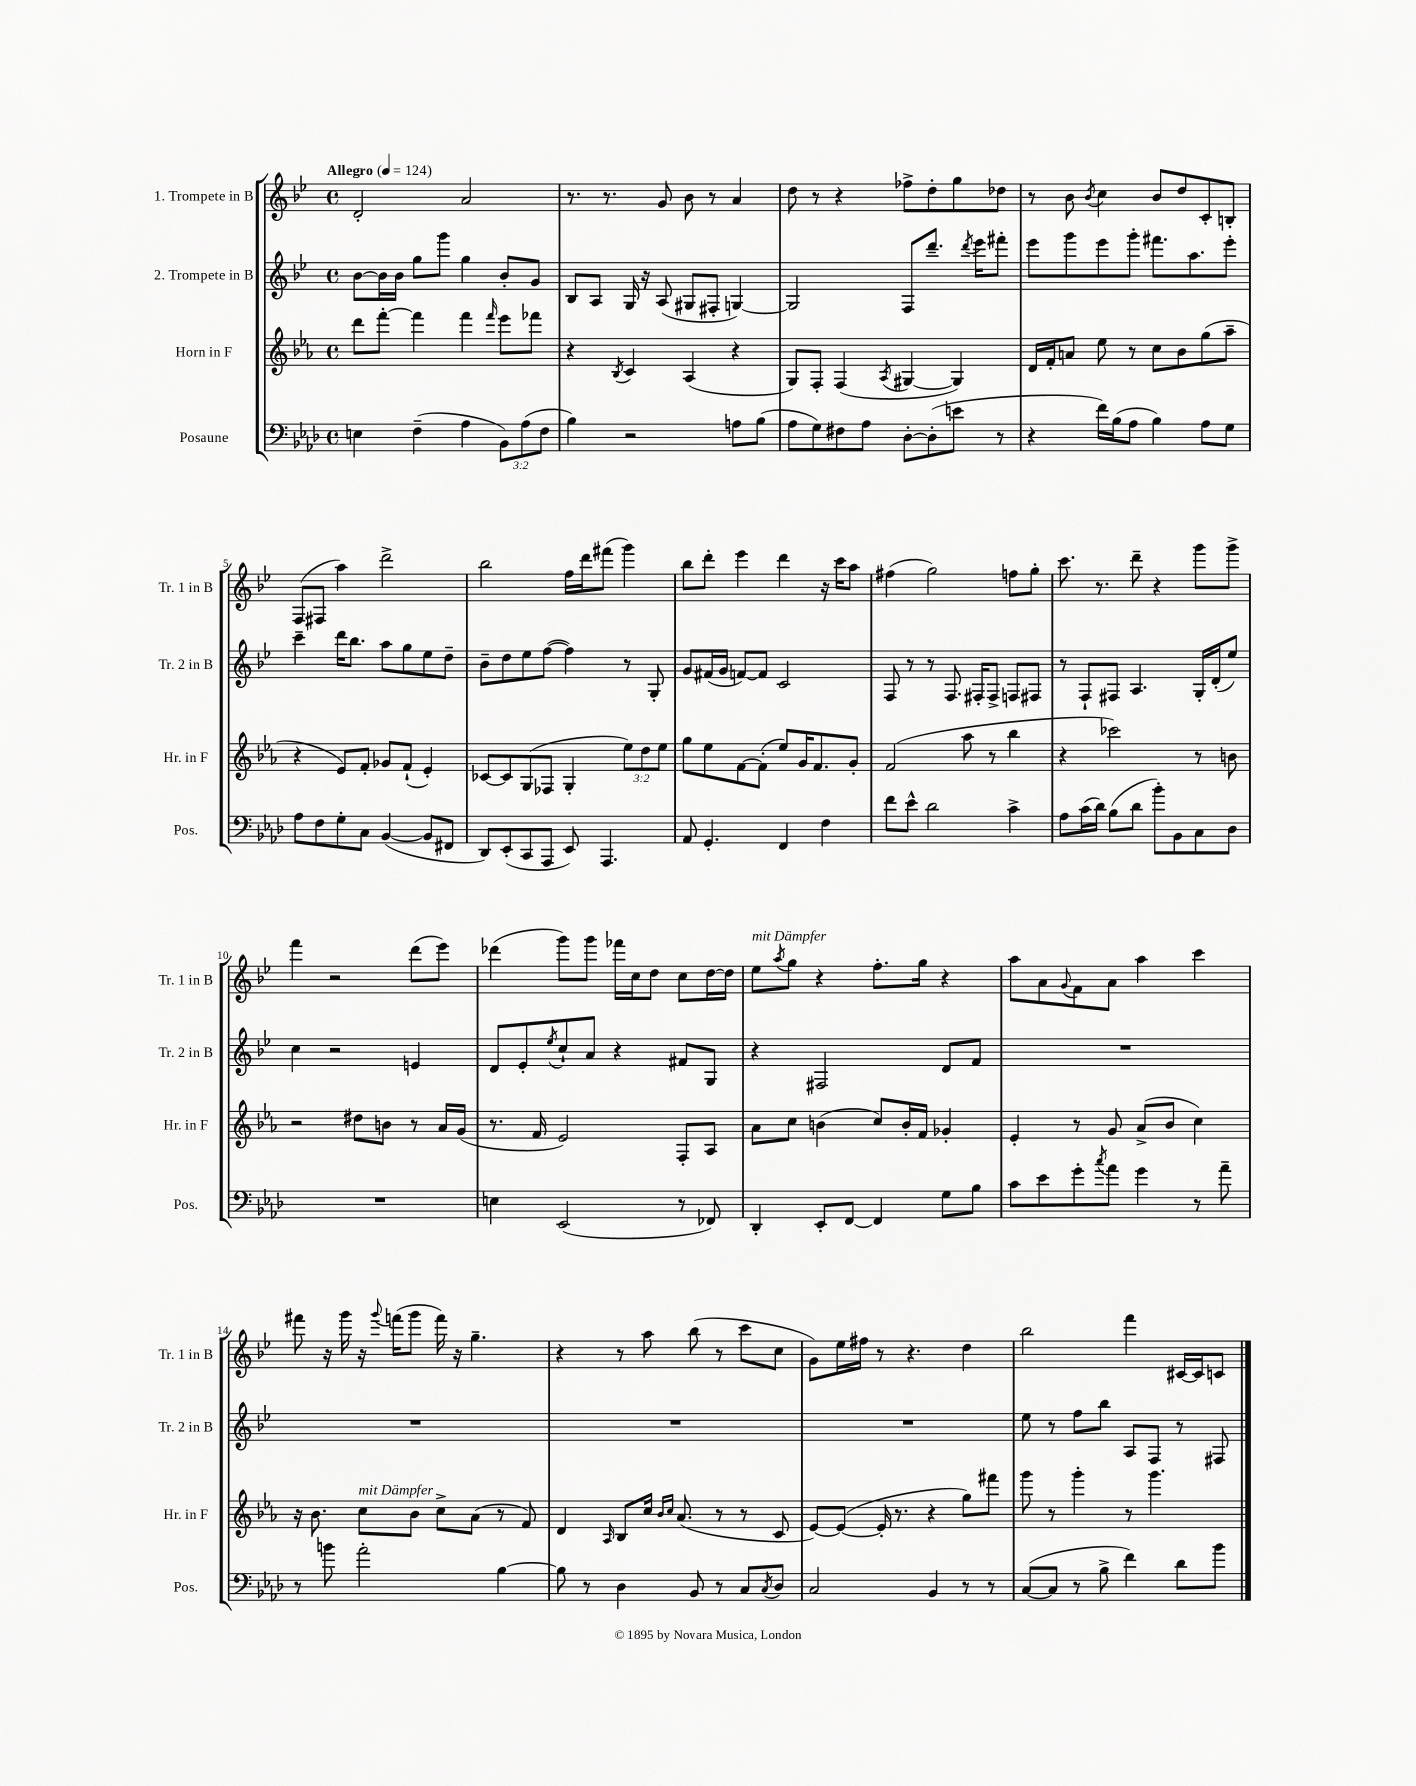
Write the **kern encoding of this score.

**kern	**kern	**kern	**kern
*part4	*part3	*part2	*part1
*staff4	*staff3	*staff2	*staff1
*I"Posaune	*I"Horn in F	*I"2. Trompete in B	*I"1. Trompete in B
*I'Pos.	*I'Hr. in F	*I'Tr. 2 in B	*I'Tr. 1 in B
*clefF4	*clefG2	*clefG2	*clefG2
*k[b-e-a-d-]	*k[b-e-a-]	*k[b-e-]	*k[b-e-]
*M4/4	*M4/4	*M4/4	*M4/4
*met(c)	*met(c)	*met(c)	*met(c)
*MM124	*MM124	*MM124	*MM124
=1	=1	=1	=1
!	!	!	!LO:TX:a:B:t=Allegro
4En\	8ddd\L	[8b-\L	2d'/
.	[8fff'\J	16b-\L]	.
.	.	16b-\JJ	.
(4F~\	4fff\]	8gg\L	.
.	.	8ggg\J	.
4A-\	4fff\	4gg\	2a/
.	16qqfff/	.	.
12BB-\L)	8eee-\L	8b-'/L	.
(12A-\	.	.	.
.	8fff-X\J	8g/J	.
12F\J	.	.	.
=2	=2	=2	=2
4B-\)	4r	8B-/L	8.r
.	.	8A/J	.
.	.	.	8.r
.	8qB-/	.	.
2r	4c/	16G/	.
.	.	16r	.
.	.	(8A/	8g/
.	(4A-/	8G#X/L	8b-\
.	.	8F#X'/J	8r
8An\L	4r	[4Gn/)	4a/
(8B-\J	.	.	.
=3	=3	=3	=3
8A-\L	8G/L)	2G/]	8dd\
8G\)	8F'/J	.	8r
8F#X\	(4F/	.	4r
8A-\J	.	.	.
.	8qA-/	.	.
[8D-'\L	[4G#X/	8F/L	8ff-X^\L
(8D-'\]	.	8.ddd~/J	8dd'\
8en\J	4G#/])	.	8gg\
.	.	8qddd/	.
.	.	16eee-\KL	.
8r	.	8fff#X'\J	8dd-X\J
=4	=4	=4	=4
4r	16d/LL	8eee-\L	8r
.	16f'/J	.	.
.	8an/J	8ggg\	8b-\
.	.	.	8qb-/
16f\LL)	8ee-\	8eee-\	4cc\
(16B-\J	.	.	.
8A-\J	8r	8ggg'\J	.
4B-\)	8cc\L	8.fff#X\L	8b-/L
.	8b-\	.	8dd/
.	.	8.aa\	.
8A-\L	(8gg\	.	8c'/
8G\J	8aa-~\J	8eee-'\J	8Bn'/J
!!LO:LB:g=z
=5	=5	=5	=5
8A-\L	4r	4ccc~\	(8F/L
8F\	.	.	8F#X/J
8G'\	8e-/L)	16ddd\KL	4aa\)
.	.	8.bb-\J	.
8C\J	8f'/J	.	.
([4BB-/	8g-X/L	8aa\L	2ddd^\
.	(8f`/J	8gg\	.
8BB-/L]	4e-'/)	8ee-\	.
8FF#X/J	.	8dd~\J	.
=6	=6	=6	=6
8DD-/L)	[8c-X/L	8b-~\L	2bb-\
(8EE-'/	8c-/]	8dd\	.
8CC/	(8G/	8ee-\	.
8AAA-/J	8F-X/J	([8ff\J	.
8EE-/)	4G'/	4ff\])	16ff\LL
.	.	.	16ddd\J
4.AAA-/	.	.	(8fff#X\J
.	12ee-\L)	8r	4ggg\)
.	12dd\	.	.
.	.	8G'/	.
.	12ee-\J	.	.
=7	=7	=7	=7
8AA-/	8gg\L	8g/L	8bb-\L
4.GG'/	8ee-\	(16f#X/L	8ddd'\J
.	.	16g/JJ	.
.	[8f\	[8fn/L)	4eee-\
.	(8f'\J]	8f/J]	.
4FF/	8ee-/L)	2c/	4ddd\
.	16g/K	.	.
.	8.f/	.	.
4F\	.	.	16r
.	.	.	16ccc\KL
.	8g'/J	.	8aa\J
=8	=8	=8	=8
8f\L	(2f/	8F/	(4ff#X\
8e-^^\J	.	8r	.
2d-\	.	8r	2gg\)
.	.	8.F/	.
.	8aa-\	.	.
.	.	16F#X'/KL	.
.	8r	8F#^/J	.
4c^\	4bb-\	8Fn/L	8ffn\L
.	.	8F#X/J	8gg'\J
=9	=9	=9	=9
8A-\L	4r	8r	8.ccc\
(16c\L	.	8F`/L	.
16d-\JJ)	.	.	8.r
(8B-\L	2ccc-X\)	8F#X/J	.
8d-\J	.	4.A/	8ddd~\
8b-'\L)	.	.	4r
8BB-\	.	.	.
8C\	8r	16G'/LL	8ggg\L
.	.	(16d'/J	.
8D-\J	8bn\	8ee-/J)	8ggg^\J
!!LO:LB:g=z
=10	=10	=10	=10
1r	2r	4cc\	4fff\
.	.	2r	2r
.	8dd#X\L	.	.
.	8bn\J	.	.
.	8r	4en/	(8ddd\L
.	16a-/LL	.	8eee-\J)
.	(16g/JJ	.	.
=11	=11	=11	=11
4En\	8.r	8d/L	(4ddd-X\
.	.	8e-'/	.
.	16f/	.	.
.	.	8qee-/	.
(2EE-/	2e-/)	8cc`/	8ggg\L)
.	.	8a/J	8ggg\J
.	.	4r	16fff-X\LL
.	.	.	16cc\J
.	.	.	8dd\J
8r	8F'/L	8f#X/L	8cc\L
8FF-X/)	8A-/J	8G/J	[16dd\L
.	.	.	16dd\JJ]
=12	=12	=12	=12
!	!	!	!LO:TX:a:i:t=mit Dämpfer
4DD-'/	8a-\L	4r	8ee-\L
.	.	.	8qaa/
.	8cc\J	.	8gg\J
8EE-'/L	(4bn\	2F#X/	4r
[8FF/J	.	.	.
4FF/]	8cc/L)	.	8.ff'\L
.	16b'/L	.	.
.	16f/JJ	.	16gg\Jk
8G\L	4g-X'/	8d/L	4r
8B-\J	.	8f/J	.
=13	=13	=13	=13
8c\L	4e-'/	1r	8aa\L
8e-\	.	.	8a\
.	.	.	8qqg/
8g'\	8r	.	8f\
8qcc/	.	.	.
8a-\J	8g/	.	8a\J
4g\	(8a-^/L	.	4aa\
.	8b-/J	.	.
8r	4cc\)	.	4ccc\
8a-~\	.	.	.
!!LO:LB:g=z
=14	=14	=14	=14
8r	16r	1r	8fff#X\
.	8.b-\	.	.
8bn\	.	.	16r
.	.	.	16ggg\
!	!LO:TX:a:i:t=mit Dämpfer	!	!
2a-'\	8cc\L	.	16r
.	.	.	8qqggg/
.	.	.	(16fffn\KL
.	8b-\J	.	8ggg\J
.	8cc^\L	.	16fff\)
.	.	.	16r
.	(8a-\J	.	4.gg~\
[4B-\	8r	.	.
.	8f/)	.	.
=15	=15	=15	=15
8B-\]	4d/	1r	4r
8r	.	.	.
.	16qqA-/	.	.
4D-\	8B-/L	.	8r
.	16cc/Jk	.	8aa\
.	16qqb-/LL	.	.
.	16qqcc/JJ	.	.
.	(8.a-/	.	.
8BB-/	.	.	(8bb-\
8r	8r	.	8r
8C/L	8r	.	8ccc\L
8qC/	.	.	.
8D-/J	8c/	.	8cc\J
=16	=16	=16	=16
2C/	[8e-/L)	1r	8g\L)
.	(8e-/J_	.	16ee-\L
.	.	.	16ff#X\JJ
.	16e-'/]	.	8r
.	8.r	.	.
.	.	.	4.r
4BB-/	4r	.	.
8r	8gg\L)	.	4dd\
8r	8fff#X\J	.	.
=17	=17	=17	=17
([8C/L	8ggg\	8ee-\	2bb-\
8C/J]	8r	8r	.
8r	4ggg'\	8ff\L	.
8B-^\	.	8bb-\J	.
4f\)	8r	8A/L	4fff\
.	4.ggg\	8F/J	.
8d-\L	.	8r	[16c#X/LL
.	.	.	16c#/J]
8b-\J	.	8F#X/	8cn/J
==	==	==	==
*-	*-	*-	*-
